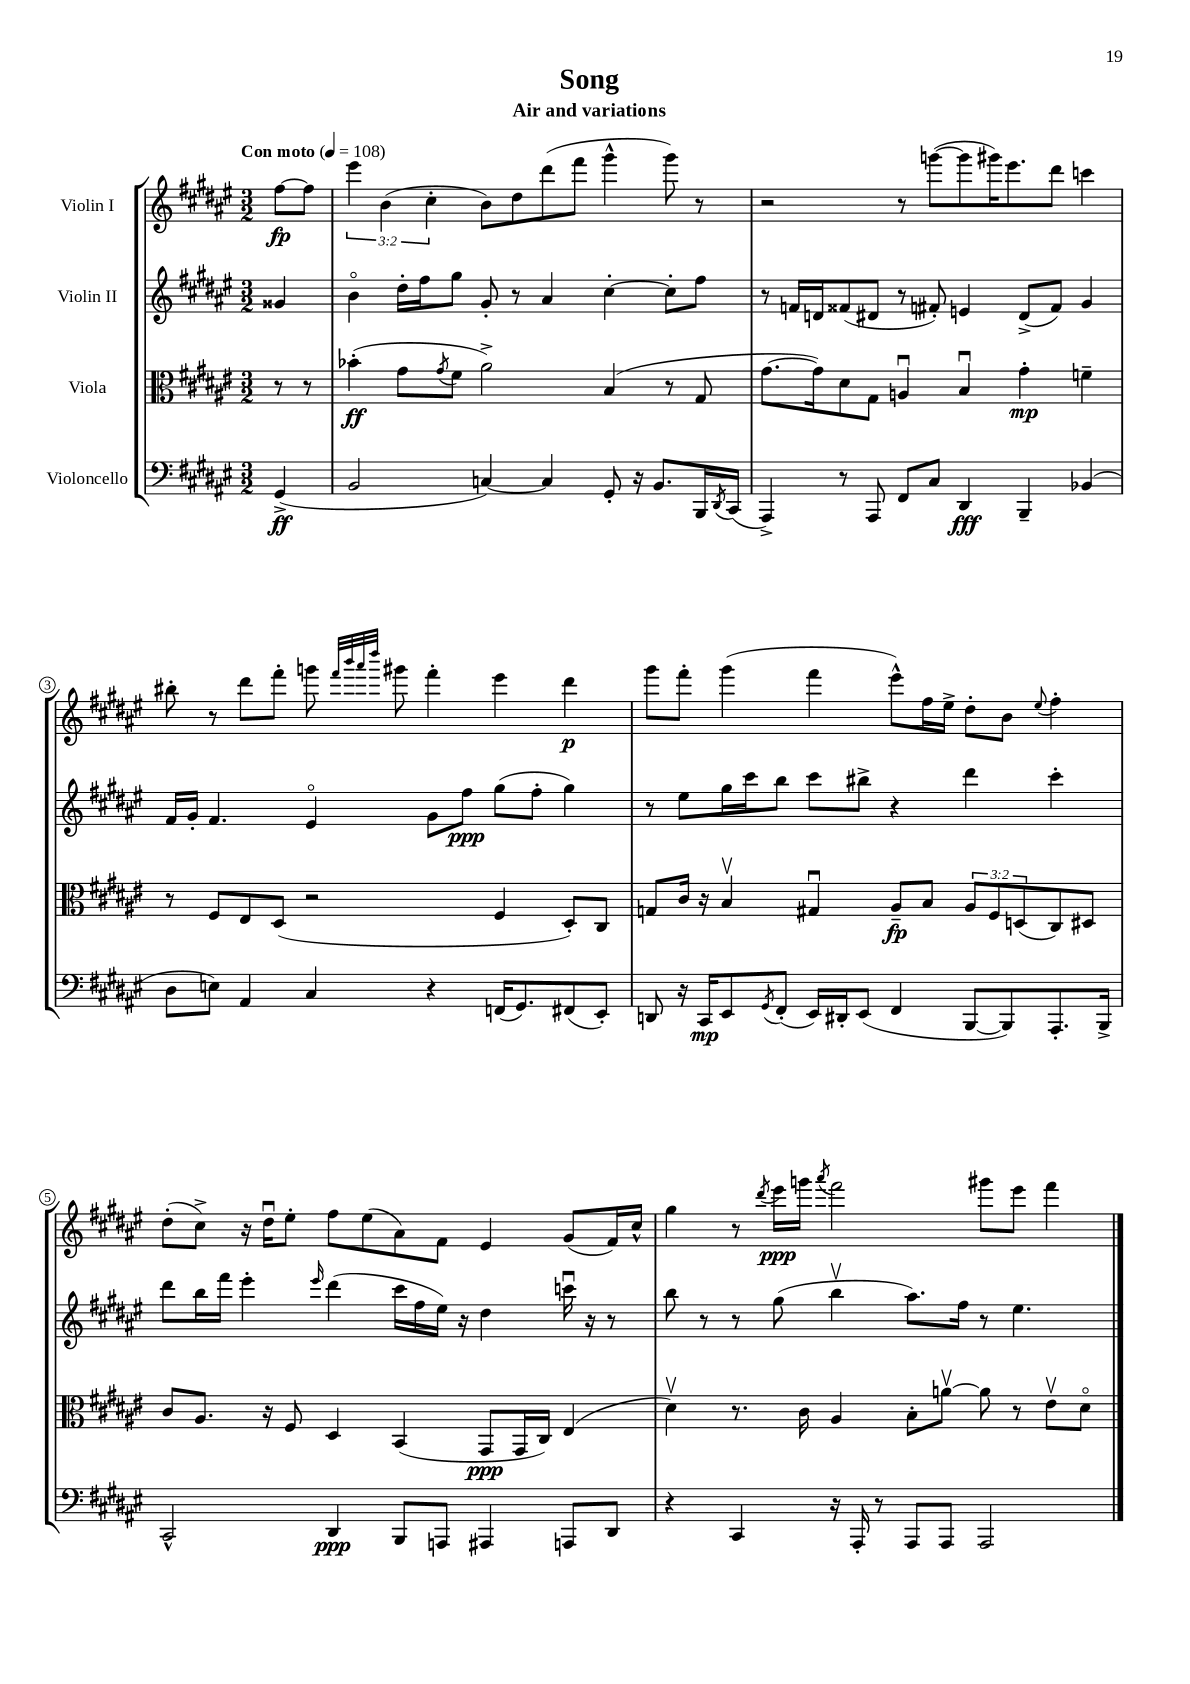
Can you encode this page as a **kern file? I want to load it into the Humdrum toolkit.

**kern	**kern	**kern	**kern
*staff4	*staff3	*staff2	*staff1
*clefF4	*clefC3	*clefG2	*clefG2
*k[f#c#g#d#a#e#]	*k[f#c#g#d#a#e#]	*k[f#c#g#d#a#e#]	*k[f#c#g#d#a#e#]
*M3/2	*M3/2	*M3/2	*M3/2
*MM108	*MM108	*MM108	*MM108
(4GG#^/	8r	4g##/	[8ff#\L
.	8r	.	8ff#\]J
=	=	=	=
2BB/	(4b-'\	4bo\	6eee#\
.	.	.	(6b\
.	8g#\L	16dd#'\LL	.
.	.	16ff#\J	.
.	.	.	6cc#'\
.	8qg#/	.	.
.	8f#\J	8gg#\J	.
[4C/)	2a#^\)	8g#'/	8b\L)
.	.	8r	8dd#\
4C/]	.	4a#/	(8ddd#\
.	.	.	8fff#\J
8GG#'/	(4B/	[4cc#'\	4ggg#^^\
16r	.	.	.
8.BB/L	.	.	.
.	8r	8cc#'\]L	8ggg#\)
16BBB/L	8G#/	8ff#\J	8r
8qDD#/	.	.	.
(16CC#/JJ	.	.	.
=	=	=	=
4AAA#^/)	[8.g#\L	8r	2r
.	.	16f/LL	.
.	16g#\]k)	16d/J	.
8r	8d#\	(8f##/	.
8AAA#/	8G#\J	8d#/J	.
8FF#/L	4Au/	8r	8r
8C#/J	.	8f#'/)	([8ggg\L
4DD#/	4Bu/	4e/	8ggg\]
.	.	.	16ggg#\K)
.	.	.	8.eee#\
4BBB~/	4g#'\	(8d#^/L	.
.	.	8f#/J)	8ddd#\J
(4BB-/	4f~\	4g#/	4ccc\
=	=	=	=
8D#\L	8r	16f#/LL	8bb#'\
.	.	16g#'/JJ	.
8E\J)	8F#/L	4.f#/	8r
4AA#/	8E#/	.	8ddd#\L
.	(8D#/J	.	8fff#'\J
4C#/	2r	4e#o/	8ggg\
.	.	.	32qqfff#/LLL
.	.	.	32qqbbb/
.	.	.	32qqaaa#/
.	.	.	32qqdddd#/JJJ
.	.	.	8ggg#\
4r	.	8g#\L	4fff#'\
.	.	8ff#\J	.
(16FF/LK	4F#/	(8gg#\L	4eee#\
8.GG#/)	.	.	.
.	.	8ff#'\J	.
(8FF#/	8D#'/L)	4gg#\)	4ddd#\
8EE#'/J)	8C#/J	.	.
=	=	=	=
8DD/	8G/L	8r	8ggg#\L
16r	16c#/Jk	8ee#\L	8fff#'\J
16CC#/LK	16r	.	.
8EE#/	4Bv/	16gg#\L	(4ggg#\
.	.	16ccc#\J	.
8qGG#/	.	.	.
(8FF#'/J	.	8bb\J	.
16EE#/LL)	4G#u/	8ccc#\L	4fff#\
16DD#'/J	.	.	.
(8EE#/J	.	8bb#^\J	.
4FF#/	8A#~/L	4r	8eee#^^\L)
.	8B/J	.	16ff#\L
.	.	.	16ee#^\JJ
[8BBB/L	12A#/L	4ddd#\	8dd#'\L
.	12F#/	.	.
8BBB/])	.	.	8b\J
.	(12D/	.	.
.	.	.	8qqee#/
8.AAA#'/	8C#/)	4ccc#'\	4ff#'\
.	8D#/J	.	.
16BBB^/Jk	.	.	.
=	=	=	=
2CC#^^/	8c#/L	8ddd#\L	(8dd#'\L
.	8.A#/J	16bb\L	8cc#^\J)
.	.	16fff#\JJ	.
.	.	4eee#'\	16r
.	16r	.	16dd#u\LK
.	8F#/	.	8ee#'\J
.	.	16qqeee#/	.
4DD#/	4D#/	(4ddd#\	8ff#\L
.	.	.	(8ee#\
8BBB/L	(4BB/	16ccc#\LL	8a#\)
.	.	16ff#\	.
8AAA/J	.	16ee#\JJ)	8f#\J
.	.	16r	.
4AAA#/	8GG#/L	4dd#\	4e#/
.	16GG#/L	.	.
.	16C#/JJ)	.	.
8AAA/L	(4E#/	16cccu\	(8g#/L
.	.	16r	.
8DD#/J	.	8r	16f#/L)
.	.	.	16cc#^^/JJ
=	=	=	=
4r	4d#v\)	8bb\	4gg#\
.	.	8r	.
4CC#/	8.r	8r	8r
.	.	.	8qddd#/
.	.	(8gg#\	16eee#\LL
.	16c#\	.	16ggg\JJ
.	.	.	8qaaa#/
16r	4A#/	4bbv\	2fff#\
16AAA#'/	.	.	.
8r	.	.	.
8AAA#/L	8B'\L	8.aa#\L)	.
8AAA#/J	[8av\J	.	.
.	.	16ff#\Jk	.
2AAA#/	8a\]	8r	8ggg#\L
.	8r	4.ee#\	8eee#\J
.	8e#v\L	.	4fff#\
.	8d#o\J	.	.
==	==	==	==
*-	*-	*-	*-
